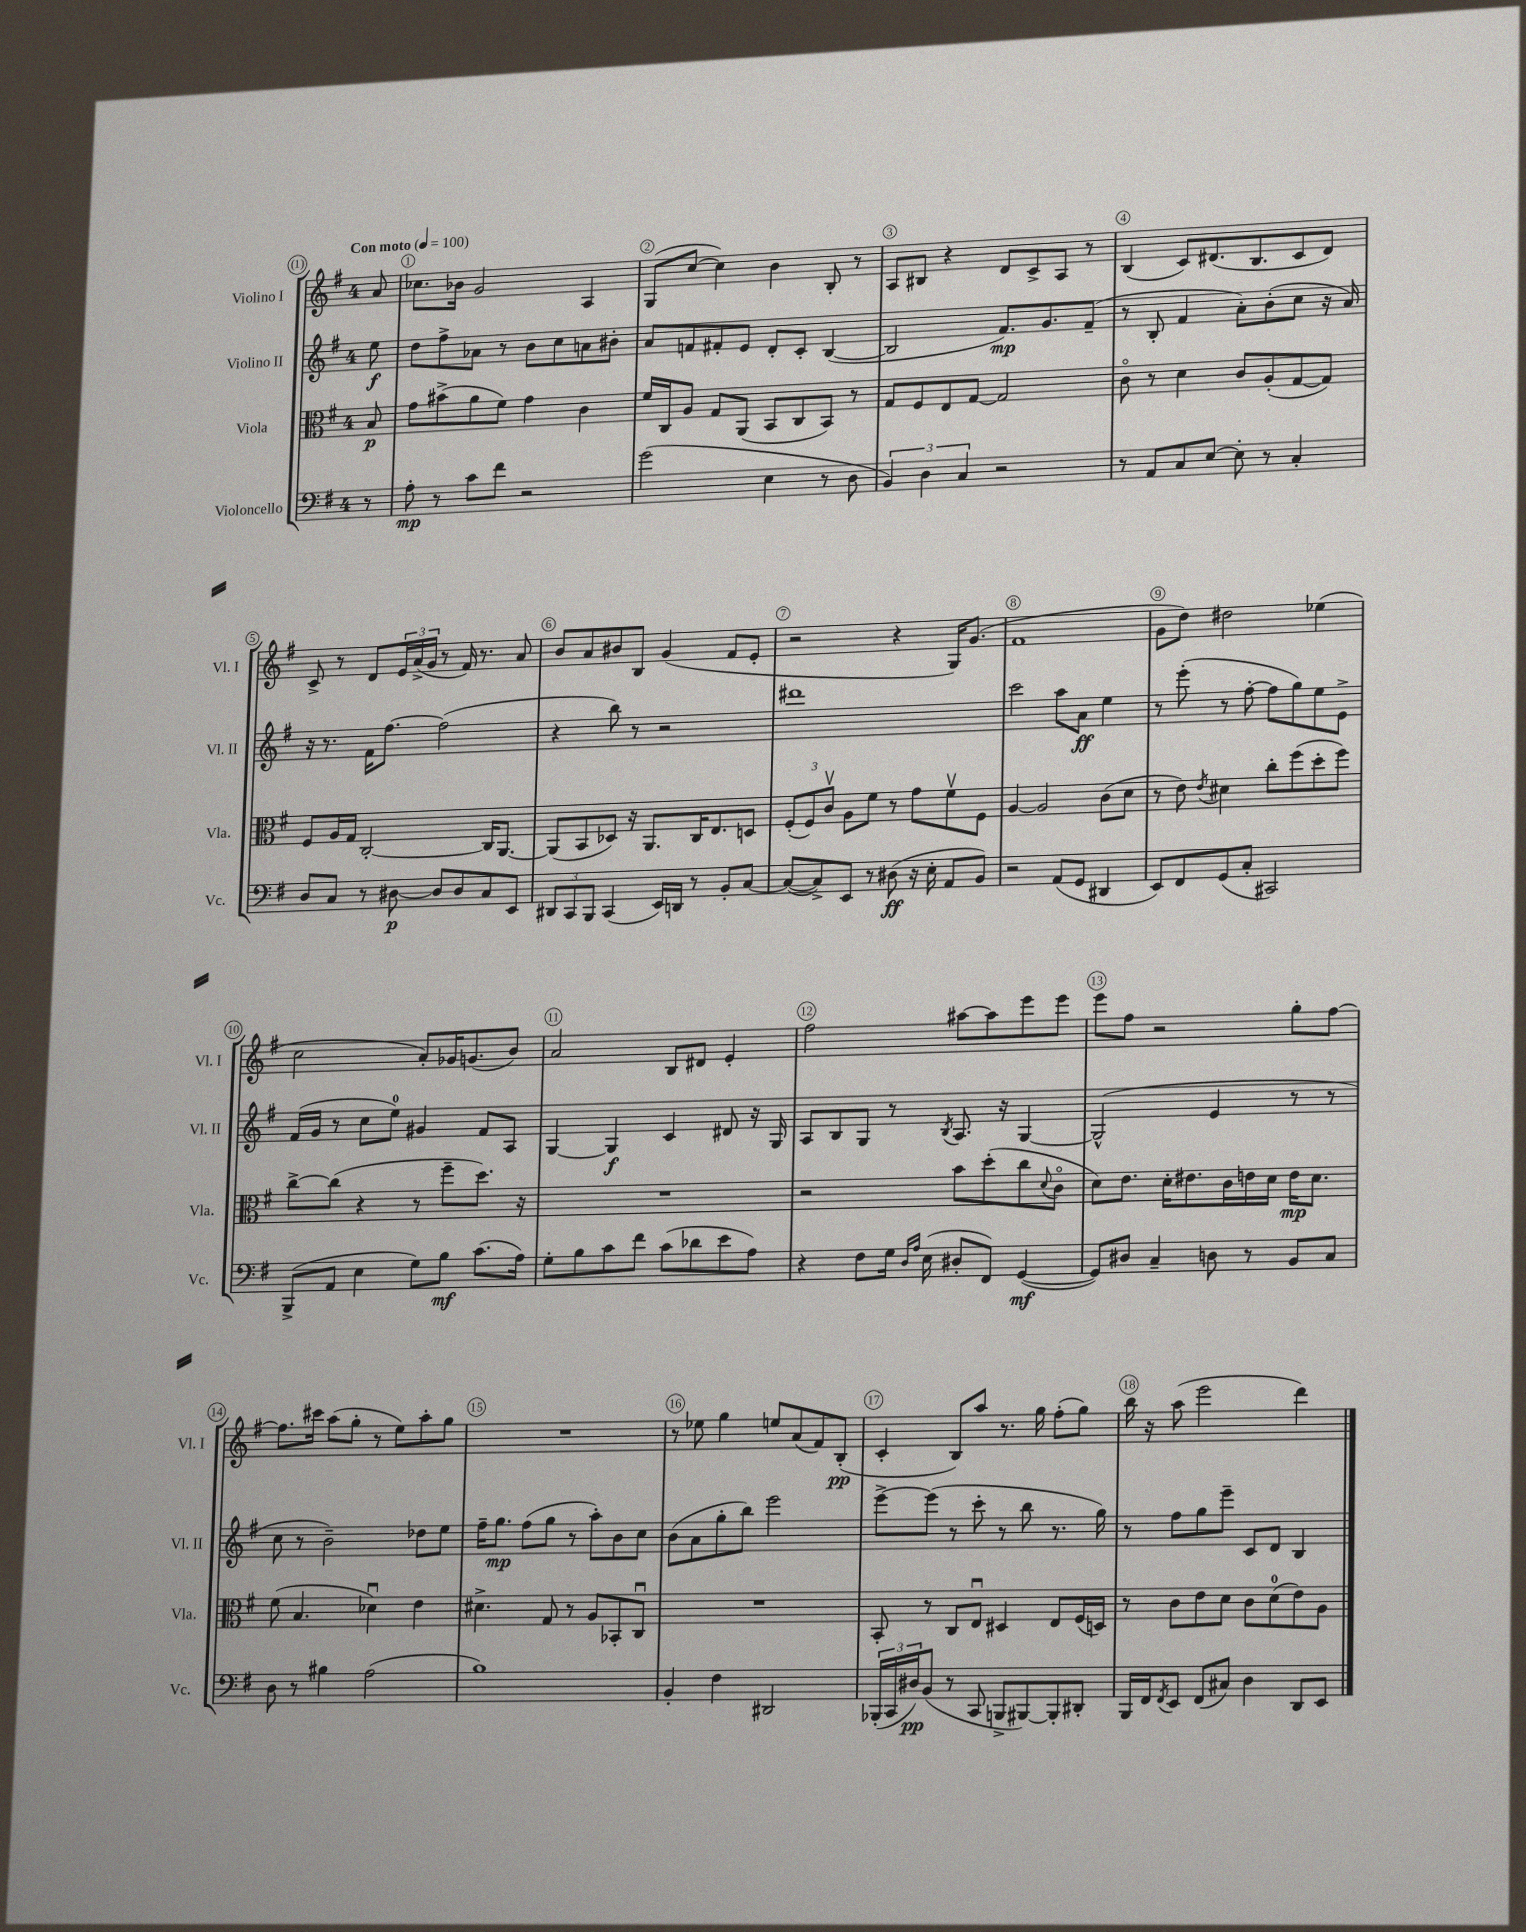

**kern	**dynam	**kern	**dynam	**kern	**dynam	**kern	**dynam
*part4	*part4	*part3	*part3	*part2	*part2	*part1	*part1
*staff4	*staff4	*staff3	*staff3	*staff2	*staff2	*staff1	*staff1
*I"Violoncello	*	*I"Viola	*	*I"Violino II	*	*I"Violino I	*
*I'Vc.	*	*I'Vla.	*	*I'Vl. II	*	*I'Vl. I	*
*clefF4	*	*clefC3	*	*clefG2	*	*clefG2	*
*k[f#]	*	*k[f#]	*	*k[f#]	*	*k[f#]	*
*M4/4	*	*M4/4	*	*M4/4	*	*M4/4	*
*MM100	*	*MM100	*	*MM100	*	*MM100	*
=	=	=	=	=	=	=	=
!	!	!	!	!	!	!LO:TX:a:B:t=Con moto	!
8r	.	8B/	p	8ee\	f	8a/	.
=1	=1	=1	=1	=1	=1	=1	=1
8A'\	mp	8g\L	.	8dd\L	.	8.cc-X\L	.
8r	.	(8b#X^\	.	8ff#^\	.	.	.
.	.	.	.	.	.	16b-X\Jk	.
8c\L	.	8a\	.	8a-X\J	.	2g/	.
8f#\J	.	8f#\J)	.	8r	.	.	.
2r	.	4g\	.	8b\L	.	.	.
.	.	.	.	8cc\	.	.	.
.	.	4c\	.	8an\	.	4A/	.
.	.	.	.	8b#X'\J	.	.	.
=2	=2	=2	=2	=2	=2	=2	=2
(2g\	.	16f#/LL	.	8a/L	.	(8G/L	.
.	.	16C/J	.	.	.	.	.
.	.	8A/J	.	8fn/	.	[8cc/J	.
.	.	8G/L	.	8f#X'/	.	4cc\])	.
.	.	(8AA/J	.	8e/J	.	.	.
4E\	.	8BB/L	.	8d'/L	.	4b\	.
.	.	8C/	.	8c'/J	.	.	.
8r	.	8BB/J)	.	([4B/	.	8B'/	.
8D\	.	8r	.	.	.	8r	.
=3	=3	=3	=3	=3	=3	=3	=3
6BB/)	.	8G/L	.	2B/]	.	8A/L	.
.	.	8F#/	.	.	.	8B#X/J	.
6D\	.	.	.	.	.	.	.
.	.	8E/	.	.	.	4r	.
6C/	.	.	.	.	.	.	.
.	.	[8G/J	.	.	.	.	.
2r	.	2G/]	.	8.f#/L)	mp	8d/L	.
.	.	.	.	.	.	8c^/	.
.	.	.	.	8.g/	.	.	.
.	.	.	.	.	.	8A/J	.
.	.	.	.	(8f#~/J	.	8r	.
=4	=4	=4	=4	=4	=4	=4	=4
8r	.	8c\	.	8r	.	(4B/	.
8AA/L	.	8r	.	8B'/	.	.	.
8C/	.	4d\	.	4f#/	.	8c/L)	.
[8E/J	.	.	.	.	.	(8.d#X/	.
8E'\]	.	8c/L	.	8a'\L)	.	.	.
.	.	.	.	.	.	8.B/	.
8r	.	(8A'/	.	(8b'\	.	.	.
4C'/	.	[8G/	.	8cc\J	.	8c/	.
.	.	8G/J])	.	16r	.	8d#/J)	.
.	.	.	.	16a/)	.	.	.
!!LO:LB:g=z
=5	=5	=5	=5	=5	=5	=5	=5
8D/L	.	8F#/L	.	16r	.	8c^/	.
.	.	.	.	8.r	.	.	.
8C/J	.	16A/L	.	.	.	8r	.
.	.	16G/JJ	.	.	.	.	.
8r	.	[2C'/	.	16f#\KL	.	8d/L	.
.	.	.	.	[8.ff#\J	.	.	.
[8D#X\	p	.	.	.	.	24e/L	.
.	.	.	.	.	.	(24a^/	.
.	.	.	.	.	.	24g/JJ	.
8D#/L]	.	.	.	(2ff#\]	.	8r	.
8D#/	.	.	.	.	.	16f#/)	.
.	.	.	.	.	.	8.r	.
8C/	.	16C/KL]	.	.	.	.	.
.	.	[8.AA/J	.	.	.	.	.
8EE/J	.	.	.	.	.	8a/	.
=6	=6	=6	=6	=6	=6	=6	=6
12DD#X/L	.	(8AA/L]	.	4r	.	8b/L	.
12CC/	.	.	.	.	.	.	.
.	.	8BB/	.	.	.	8a/	.
12BBB/J	.	.	.	.	.	.	.
(4CC/	.	8D-X/J)	.	8bb\)	.	8b#X/	.
.	.	16r	.	8r	.	8B/J	.
.	.	8.AA/L	.	.	.	.	.
16EE/LL)	.	.	.	2r	.	(4g/	.
16DDn/JJ	.	.	.	.	.	.	.
8r	.	16C/K	.	.	.	.	.
.	.	8.E/	.	.	.	.	.
8BB'/L	.	.	.	.	.	8f#/L	.
[8C/J	.	8Dn/J	.	.	.	8e'/J	.
=7	=7	=7	=7	=7	=7	=7	=7
(8C/L_	.	(12F#'/L	.	1ddd#X	.	2r	.
.	.	12F#/)	.	.	.	.	.
8C^/])	.	.	.	.	.	.	.
.	.	12cv/J	.	.	.	.	.
8EE/J	.	8A\L	.	.	.	.	.
8r	.	8f#\J	.	.	.	.	.
(8D#X\	ff	8r	.	.	.	4r	.
16r	.	8g\L	.	.	.	.	.
16E'\	.	.	.	.	.	.	.
8AA/L	.	8f#v\	.	.	.	16G/KL)	.
.	.	.	.	.	.	(8.g/J	.
8BB/J)	.	8F#\J	.	.	.	.	.
=8	=8	=8	=8	=8	=8	=8	=8
2r	.	[4A/	.	2ccc\	.	1f#	.
.	.	2A/]	.	.	.	.	.
(8AA/L	.	.	.	8aa\L	.	.	.
8GG/J	.	.	.	8a\J	ff	.	.
4DD#X/	.	(8c\L	.	4ee\	.	.	.
.	.	8d\J	.	.	.	.	.
=9	=9	=9	=9	=9	=9	=9	=9
8EE/L)	.	8r	.	8r	.	8g\L	.
8FF#/	.	8e\)	.	(8eee'\	.	8dd\J)	.
.	.	8qe/	.	.	.	.	.
(8GG/	.	4d#X\	.	8r	.	2dd#X\	.
8C'/J	.	.	.	[8ff#'\	.	.	.
2CC#X/)	.	8cc'\L	.	8ff#\L]	.	.	.
.	.	(8ff#\	.	8gg\)	.	.	.
.	.	8dd'\	.	8ee\	.	(4ee-X\	.
.	.	8ff#\J)	.	8e^\J	.	.	.
!!LO:LB:g=z
=10	=10	=10	=10	=10	=10	=10	=10
(8BBB^/L	.	[8cc^\L	.	(16f#/LL	.	2cc\	.
.	.	.	.	16g/JJ	.	.	.
8AA/J	.	(8cc\J]	.	8r	.	.	.
4E\	.	4r	.	8cc\L	.	.	.
.	.	.	.	8ee\J)	.	.	.
8G\L)	.	8r	.	4g#X/	.	8a'/L)	.
8B\J	mf	8ff#~\L	.	.	.	16g-X/K	.
.	.	.	.	.	.	(8.gn/	.
(8.c\L	.	8.dd\J)	.	8f#/L	.	.	.
.	.	.	.	8A/J	.	8b/J)	.
16A\Jk)	.	16r	.	.	.	.	.
=11	=11	=11	=11	=11	=11	=11	=11
8G'\L	.	1r	.	[4G/	.	2a/	.
8B\	.	.	.	.	.	.	.
8c\	.	.	.	4G/]	f	.	.
8f#\J	.	.	.	.	.	.	.
(8c\L	.	.	.	4c/	.	8B/L	.
8d-X\	.	.	.	.	.	8d#X/J	.
8e\	.	.	.	8d#X/	.	4e'/	.
8A\J)	.	.	.	16r	.	.	.
.	.	.	.	16G/	.	.	.
=12	=12	=12	=12	=12	=12	=12	=12
4r	.	2r	.	8A/L	.	2ff#\	.
.	.	.	.	8B/	.	.	.
8F#\L	.	.	.	8G/J	.	.	.
16G\Jk	.	.	.	8r	.	.	.
16qqD/LL	.	.	.	.	.	.	.
16qqA/JJ	.	.	.	.	.	.	.
(16E\	.	.	.	.	.	.	.
.	.	.	.	8qB/	.	.	.
8D#X'/L	.	8b\L	.	8.A/	.	[8aa#X\L	.
8FF#/J)	.	(8dd'\	.	.	.	8aa#\]	.
.	.	.	.	16r	.	.	.
([4GG/	mf	8cc\	.	[4G/	.	8eee\	.
.	.	8qqd/	.	.	.	.	.
.	.	8c\J	.	.	.	8eee\J	.
=13	=13	=13	=13	=13	=13	=13	=13
8GG/L])	.	8d\L)	.	(2G^^/]	.	8eee\L	.
8D#X/J	.	8.e\J	.	.	.	8ff#\J	.
4C~/	.	.	.	.	.	2r	.
.	.	16d'\KL	.	.	.	.	.
.	.	8.e#X\	.	.	.	.	.
8Dn\	.	.	.	4e/	.	.	.
.	.	16c\L	.	.	.	.	.
8r	.	16en\	.	.	.	.	.
.	.	16d\JJ	.	.	.	.	.
8BB/L	.	16e\KL	mp	8r	.	8gg'\L	.
.	.	8.d\J	.	.	.	.	.
8C/J	.	.	.	8r	.	[8ff#\J	.
!!LO:LB:g=z
=14	=14	=14	=14	=14	=14	=14	=14
8D\	.	(8f#\	.	8cc\	.	8.ff#\L]	.
8r	.	4.B/	.	8r	.	.	.
.	.	.	.	.	.	16ccc#X\Jk	.
4B#X\	.	.	.	2b~\)	.	(8aa\L	.
.	.	.	.	.	.	8gg'\J	.
(2A\	.	4d-Xu\)	.	.	.	8r	.
.	.	.	.	.	.	8ee\L)	.
.	.	4e\	.	8dd-X\L	.	8aa'\	.
.	.	.	.	8ee\J	.	8gg\J	.
=15	=15	=15	=15	=15	=15	=15	=15
1B)	.	4.d#X^\	.	16ff#~\KL	.	1r	.
.	.	.	.	8.gg\J	mp	.	.
.	.	.	.	(8ff#\L	.	.	.
.	.	8G/	.	8gg\J	.	.	.
.	.	8r	.	8r	.	.	.
.	.	8A/L	.	8aa'\L)	.	.	.
.	.	8BB-X'/	.	8b\	.	.	.
.	.	8Cu/J	.	8cc\J	.	.	.
=16	=16	=16	=16	=16	=16	=16	=16
4BB'/	.	1r	.	(8b\L	.	8r	.
.	.	.	.	8a\	.	8ee-X\	.
4F#\	.	.	.	8gg'\	.	4gg\	.
.	.	.	.	8bb\J)	.	.	.
2DD#X/	.	.	.	2eee\	.	8een/L	.
.	.	.	.	.	.	(8a/	.
.	.	.	.	.	.	8f#/)	.
.	.	.	.	.	.	(8B'/J	pp
=17	=17	=17	=17	=17	=17	=17	=17
(24BBB-X'/LL	.	8BB'/	.	[8eee^\L	.	4c'/	.
24CC/	.	.	.	.	.	.	.
24D#X/J)	pp	.	.	.	.	.	.
(8BB/J	.	8r	.	(8eee\J]	.	.	.
8r	.	8C/L	.	8r	.	8B/L)	.
8CC/	.	8Eu/J	.	8ccc'\	.	8aa/J	.
8BBBn^/L	.	4D#X/	.	8r	.	8.r	.
[8BBB#X/)	.	.	.	8bb\	.	.	.
.	.	.	.	.	.	16gg\	.
8BBB#'/]	.	8E/L	.	8.r	.	(8ff#'\L	.
8DD#X'/J	.	(16F#/L	.	.	.	8gg\J)	.
.	.	16Dn/JJ)	.	16gg\)	.	.	.
=18	=18	=18	=18	=18	=18	=18	=18
16BBB/LL	.	8r	.	8r	.	16bb\	.
16FF#/J	.	.	.	.	.	16r	.
8qFF#/	.	.	.	.	.	.	.
8EE/J	.	8c\L	.	8ff#\L	.	(8aa\	.
(8FF#/L	.	8e\	.	8gg\	.	2eee\	.
8C#X/J)	.	8d\J	.	8eee~\J	.	.	.
4D\	.	8c\L	.	8c/L	.	.	.
.	.	(8d\	.	8d/J	.	.	.
8DD/L	.	8e\)	.	4B/	.	4ddd\)	.
8EE/J	.	8A\J	.	.	.	.	.
==	==	==	==	==	==	==	==
*-	*-	*-	*-	*-	*-	*-	*-
